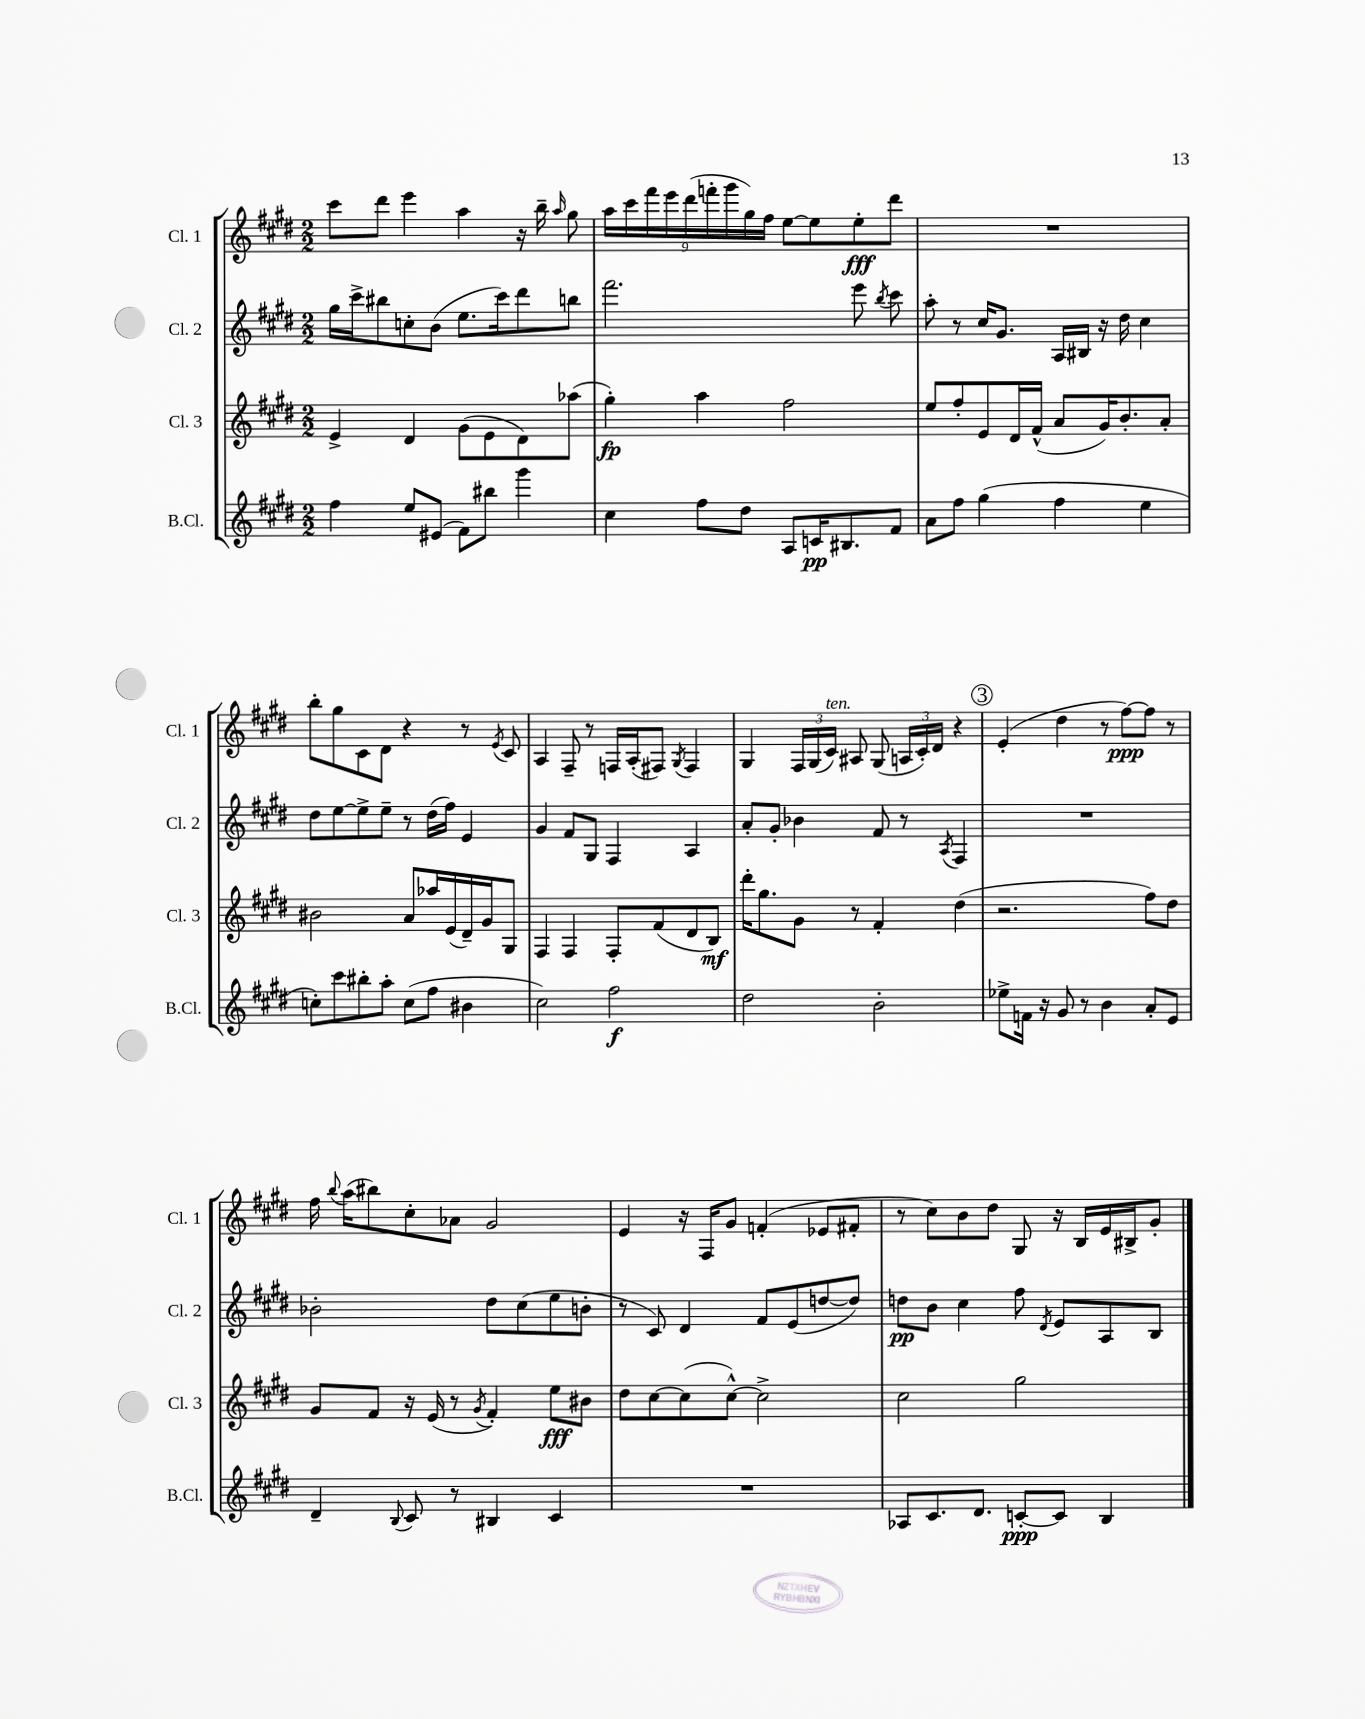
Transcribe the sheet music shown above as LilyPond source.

<<
\new StaffGroup <<
\new Staff = "s0" \with { instrumentName = "Cl. 1" shortInstrumentName = "Cl. 1" } {
    \clef treble \key e \major \numericTimeSignature \time 2/2
    \autoBeamOff cis'''8[ dis'''8] e'''4 a''4 r16 b''16-- \grace { a''16 } gis''8 |
    \tuplet 9/8 { a''16[ cis'''16 fis'''16 e'''16 dis'''16( f'''16-. gis'''16 gis''16) fis''16] } e''8[~ e''8 e''8-.\fff dis'''8] |
    R1 |
    b''8[-. gis''8 cis'8 dis'8] r4 r8 \acciaccatura { e'8 } cis'8 |
    a4 fis8-- r8 f16[ a16-.( fis8]) \acciaccatura { gis8 } fis4 |
    gis4 \tuplet 3/2 { fis16[ gis16( cis'16]^\markup { \italic "ten." }) } ais8 gis8( \tuplet 3/2 { a16[ cis'16-.) dis'16] } r4 |
    \mark \markup { \circle "3" } e'4-.( dis''4 r8 fis''8[~\ppp) fis''8] r8 |
    fis''16 \appoggiatura { b''8 } a''16[( bis''8) cis''8-. aes'8] gis'2 |
    e'4 r16 fis16[ gis'8] f'4-.( ees'8[ fis'8]-. |
    r8 cis''8[) b'8 dis''8] gis8 r16 b16[ e'16 bis16-> gis'8]-. \bar "|." |
}
\new Staff = "s1" \with { instrumentName = "Cl. 2" shortInstrumentName = "Cl. 2" } {
    \clef treble \key e \major \numericTimeSignature \time 2/2
    \autoBeamOff gis''16[ cis'''16-> bis''8 c''8-. b'8]( e''8.[ cis'''16) dis'''8 b''8] |
    fis'''2. e'''8 \acciaccatura { b''8 } cis'''8 |
    a''8-. r8 cis''16[ gis'8.] a16[ bis16] r16 dis''16 cis''4 |
    dis''8[ e''8~ e''8-> e''8]-- r8 dis''16[( fis''16]) e'4 |
    gis'4 fis'8[ gis8] fis4 a4 |
    a'8[-. gis'8]-. bes'4 fis'8 r8 \acciaccatura { a8 } fis4 |
    \mark \markup { \circle "3" } R1 |
    bes'2-. dis''8[ cis''8( e''8 b'8]-. |
    r8 cis'8) dis'4 fis'8[ e'8( d''8~ d''8]) |
    d''8[\pp b'8] cis''4 fis''8 \acciaccatura { dis'8 } e'8[ a8 b8] \bar "|." |
}
\new Staff = "s2" \with { instrumentName = "Cl. 3" shortInstrumentName = "Cl. 3" } {
    \clef treble \key e \major \numericTimeSignature \time 2/2
    \autoBeamOff e'4-> dis'4 gis'8[( e'8 dis'8) aes''8]( |
    gis''4-.\fp) a''4 fis''2 |
    e''8[ fis''8-. e'8 dis'16 fis'16]-^( a'8[ gis'16) b'8.-. a'8]-. |
    bis'2 a'8[ aes''16 e'16( dis'16--) gis'16 gis8] |
    fis4 fis4 fis8[-. fis'8( dis'8 b8]\mf) |
    dis'''16[-. gis''8. gis'8] r8 fis'4-. dis''4( |
    \mark \markup { \circle "3" } r2. fis''8[) dis''8] |
    gis'8[ fis'8] r16 e'16( r8 \acciaccatura { gis'8 } fis'4-.) e''8[\fff bis'8] |
    dis''8[ cis''8~ cis''8( cis''8]~-^) cis''2-> |
    cis''2 gis''2 \bar "|." |
}
\new Staff = "s3" \with { instrumentName = "B.Cl." shortInstrumentName = "B.Cl." } {
    \clef treble \key e \major \numericTimeSignature \time 2/2
    \autoBeamOff fis''4 e''8[ eis'8]( fis'8[) bis''8] gis'''4 |
    cis''4 fis''8[ dis''8] a8[ c'16\pp bis8. fis'8] |
    a'8[ fis''8] gis''4( fis''4 e''4 |
    c''8[-.) cis'''8 bis''8-. a''8]-. c''8[( fis''8] bis'4 |
    cis''2) fis''2\f |
    dis''2 b'2-. |
    \mark \markup { \circle "3" } ees''8[-> f'16] r16 gis'8 r8 b'4 a'8[-. e'8] |
    dis'4-- \appoggiatura { b8 } cis'8 r8 bis4 cis'4 |
    R1 |
    aes8[ cis'8. dis'8.] c'8[~-.\ppp c'8] b4 \bar "|." |
}
>>
>>
\layout { \context { \Score \remove "Bar_number_engraver" } }
